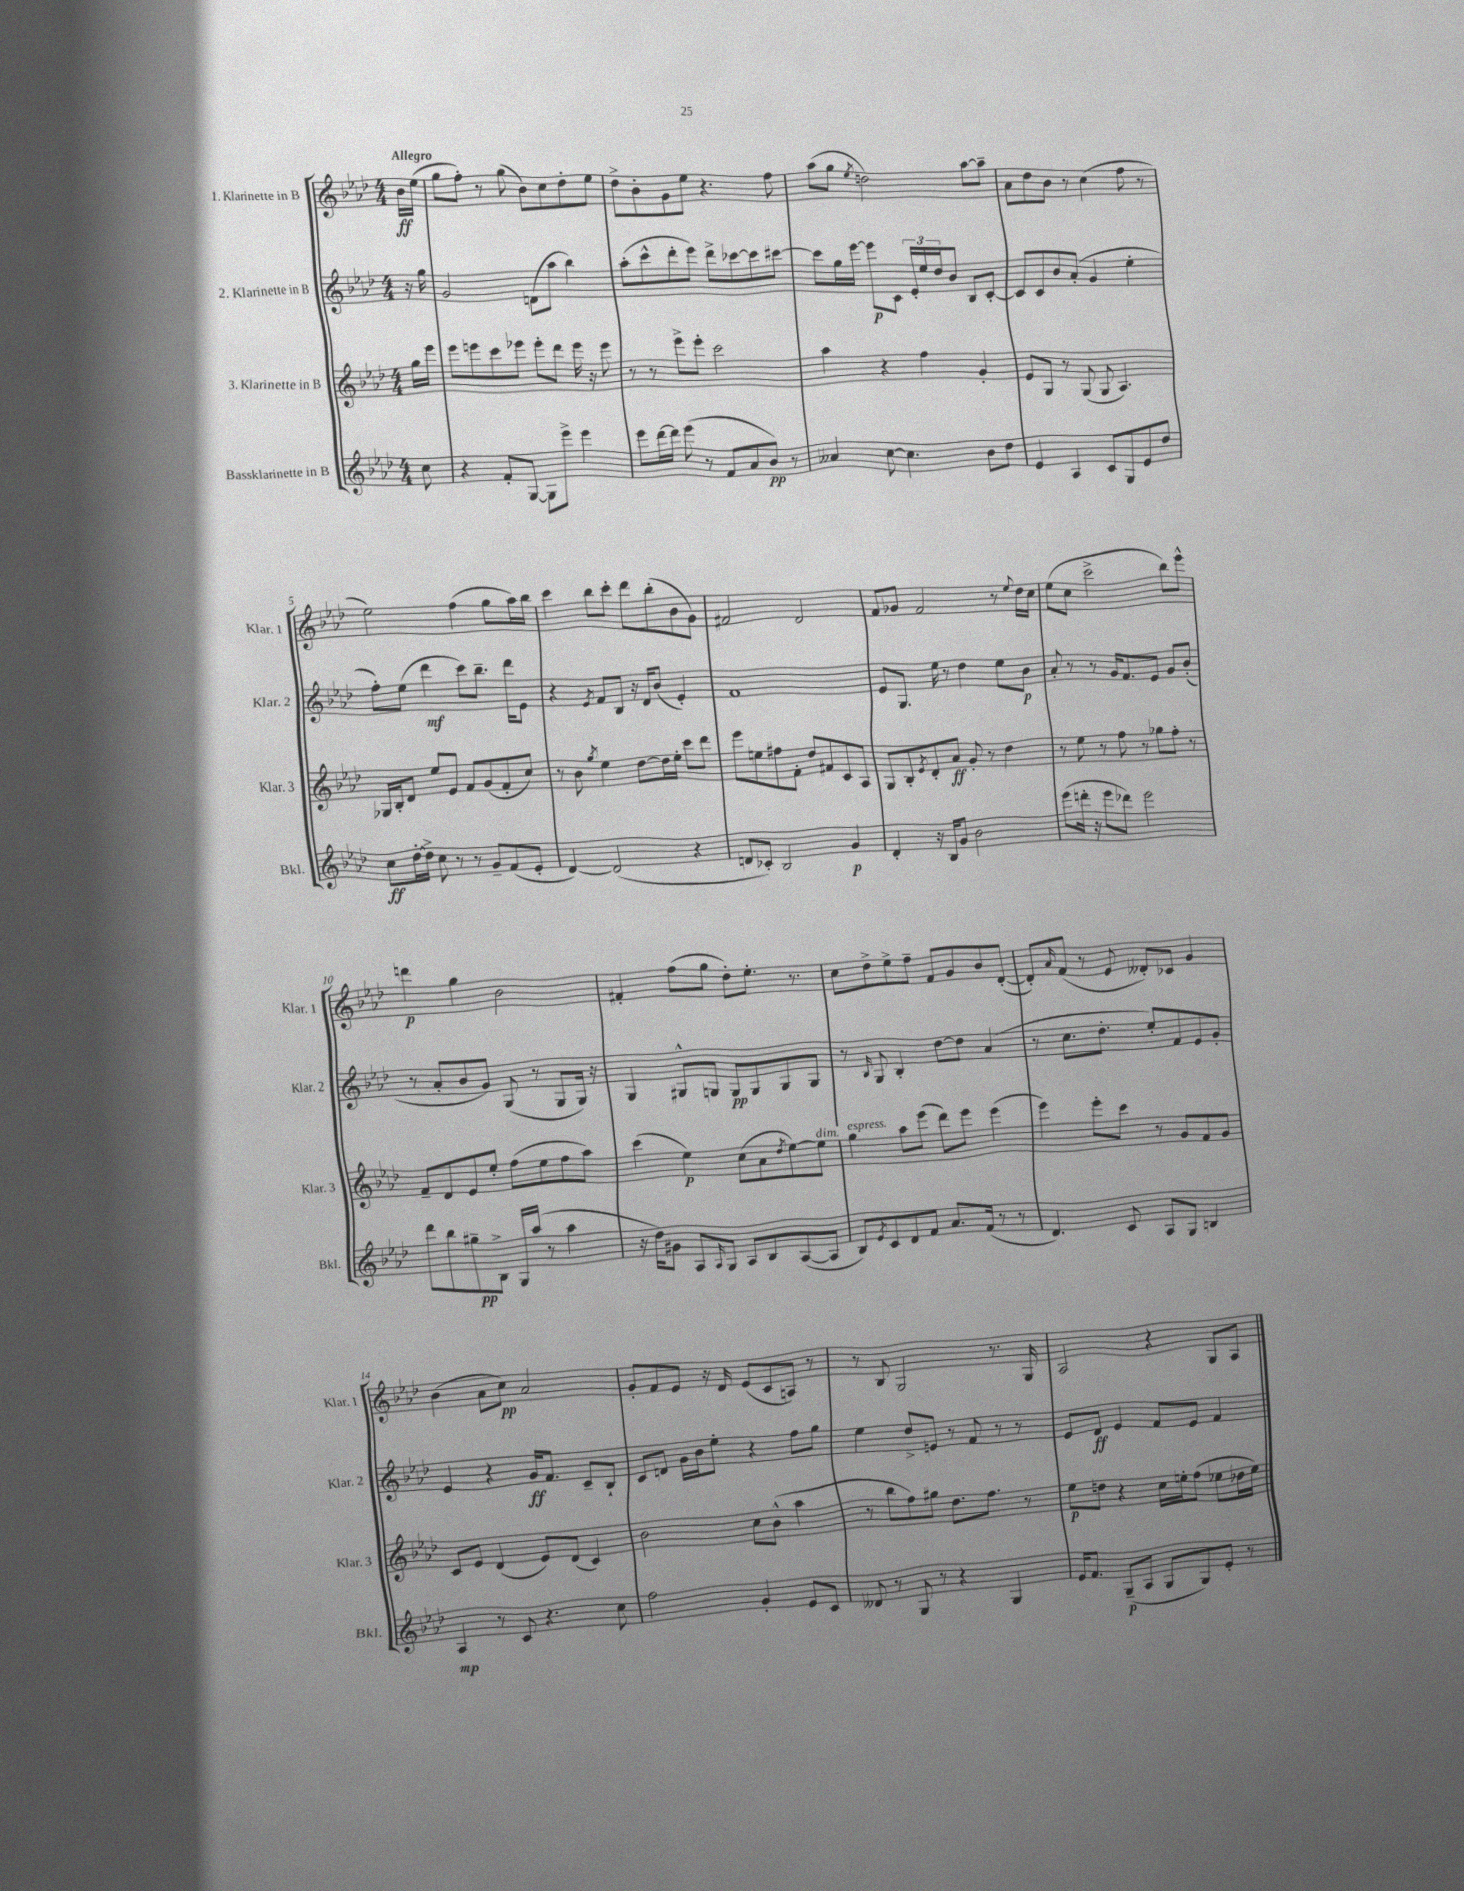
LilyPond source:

<<
\new StaffGroup <<
\new Staff = "s0" \with { instrumentName = "1. Klarinette in B" shortInstrumentName = "Klar. 1" } {
    \clef treble \key aes \major \numericTimeSignature \time 4/4 \partial 8 \tempo "Allegro"
    bes'16\ff ees''16( |
    g''8 f''8-.) r8 g''8( bes'8) c''8 des''8-. ees''8 |
    des''8-> bes'8-. g'8 ees''8 r4. f''8 |
    aes''8( g''8 \acciaccatura { ees''8 } d''2) aes''8~ aes''8-- |
    aes'8 des''8 bes'8 r8 c''4( f''8 r8 |
    ees''2) f''4( g''8 aes''16) bes''16 |
    c'''4 bes''8 c'''8-. des'''8 bes''8-.( bes'8 g'8) |
    fis'2 des'2 |
    f'8 ges'8 f'2 r8 \appoggiatura { ees''8 } des''16 c''16 |
    ees''8( c''8 c'''2-> bes''8) ees'''8-^ |
    d'''4\p g''4 bes'2 |
    fis'4-. f''8( g''8 des''8-.) ees''8.-. r8. |
    c''8 des''8-> ees''8-> f''8-- f'8 g'8 bes'8 des'8~-.( |
    des'8-.) \grace { aes'16 } f'8( r8 ees'8 deses'8-.) ces'8 g'4 |
    bes'4( aes'8 c''8\pp) aes'2 |
    g'8-. f'8 ees'8 r16 des'16 ees'8( c'8 a8) r8 |
    r8 bes8 g2 r8. g16 |
    aes2 r4 g8 aes8 \bar "|." |
}
\new Staff = "s1" \with { instrumentName = "2. Klarinette in B" shortInstrumentName = "Klar. 2" } {
    \clef treble \key aes \major \numericTimeSignature \time 4/4 \partial 8
    r16 g''16 |
    g'2 d'8( aes''8 bes''4) |
    aes''8-.( c'''8-^ des'''8-. ees'''8) des'''8-> ces'''8~ ces'''8 cis'''8~ |
    cis'''8 g''16 ees'''16~ ees'''8\p c'8 \tuplet 3/2 { ees'16-. ees''16 des''16 } bes'8 bes8 c'8~-. |
    c'8 c'8 bes'8 aes'8-.( g'4 ees''4-. |
    f''8-.) ees''8( des'''4\mf c'''8) bes''8.-- des'''16 ees'8 |
    r4 \acciaccatura { ees'8 } f'8 bes8 r16 des'16 bes'8( ees'4-.) |
    f'1 |
    ees'8 g8. ees''16 r8 des''4 ees''8 bes'8\p |
    aes'8-. r8 r8 g'16 f'8. ees'8 g'8 bes'8-.( |
    r8 aes'8-. bes'8 g'8) g8( r8 g8 g16) r16 |
    g4 gis8-^ g8 g8\pp g8 g8 g8 |
    r8 \grace { bes16 } g8 bes4-. des''8~ des''8 aes'4( |
    r8 c''8. des''8.-. ees''8-.) f'8 ees'8 g'8-. |
    ees'4 r4 g'16\ff f'8. c'8-- bes8-! |
    c'8 d'8 g'16 bes'16 ees''8-. r4 f''8 g''8 |
    ees''4 des''8-> e'8 r8 f'8 r8 r8 |
    ees'8 des'8\ff ees'4 f'8 ees'8 f'4 \bar "|." |
}
\new Staff = "s2" \with { instrumentName = "3. Klarinette in B" shortInstrumentName = "Klar. 3" } {
    \clef treble \key aes \major \numericTimeSignature \time 4/4 \partial 8
    g''16 ees'''16 |
    ees'''8 e'''8 c'''8 ees'''8 ees'''8-. des'''8 ees'''16 r16 ees'''8 |
    r8 r8 ees'''8-> ees'''8-. c'''2 |
    aes''4 r4 f''4 g'4-. |
    ees'8 g8 r8 g8( g8 aes4.) |
    ges16 bes16-. des'8 ees''8 ees'8 f'8 g'8( f'8-. c''8) |
    r8 bes'8 \acciaccatura { g''8 } ees''4 des''8~ des''16 ees''16-. c'''8 des'''8 |
    ees'''8 e''8 fis''8 f'8-. des''8 fis'8 c'8 aes8 |
    g8 bes8-. \acciaccatura { ees'8 } des'8-. aes'8\ff g'8-. r8 des''4 |
    r8 ees''8 r8 f''8 r8 ges''8 f''8-. r8 |
    f'8-- des'8 ees'8 ees''8-. f''8( ees''8 f''8 aes''8) |
    c'''4( ees''4\p) c''8( aes'8 \acciaccatura { des''8 } ees''8~) ees''8^\markup { \italic "dim." } |
    g''4^\markup { \italic "espress." } aes''8 ees'''8( des'''8) ees'''8 ees'''4( |
    ees'''4) ees'''8-. c'''8 r8 g'8 f'8 g'8 |
    c'8 ees'8 des'4( ees'8) des'8( c'4) |
    bes'2 c''8 bes'8-^( aes''4 |
    r8 bes''8 f''8) gis''8 des''8. f''8. r8 |
    ees''8\p d''8 r4 c''16 e''16-. f''8( ees''8 des''16 ees''16) \bar "|." |
}
\new Staff = "s3" \with { instrumentName = "Bassklarinette in B" shortInstrumentName = "Bkl." } {
    \clef treble \key aes \major \numericTimeSignature \time 4/4 \partial 8
    c''8 |
    r4 f'8-. g8~ g8 ees'''8-> ees'''4 |
    ees'''8 des'''16~ des'''16 ees'''8( r8 f'8 aes'8 bes'8\pp) r8 |
    aeses'4 c''8~ c''4. bes'8 des''8 |
    ees'4 aes4 c'8 g8 ees'8 des''8 |
    c''8\ff des''16~-. des''16-> c''8 r8 r8 g'8-- f'8( ees'8-. |
    des'4~) des'2( r4 |
    d'8 ces'8-.) bes2 g'4\p |
    des'4-. r16 bes16 g'8 bes'2 |
    ees'''8( d'''16-. r16 ees'''8 des'''8) ees'''2 |
    des'''8 bes''8 gis''8--\pp bes8-> g16 aes''16( r8 aes''4 |
    r16 des''16) gis'8 aes8 \grace { aes16 } g8 aes8 bes8 aes8~( aes8 |
    bes8) \acciaccatura { ees'8 } c'8 des'8 f'8 aes'8. f'16( r8 r8 |
    des'4.) c'8 aes8 g8 b4 |
    aes4\mp r8 c'8 r4. c''8 |
    f''2 g'4-. ees'8 c'8 |
    deses'8 r8 g8 r8 r4 g4 |
    ees'16 f'8. g8--\p( aes8 g8 g8) ees'8-. r8 \bar "|." |
}
>>
>>
